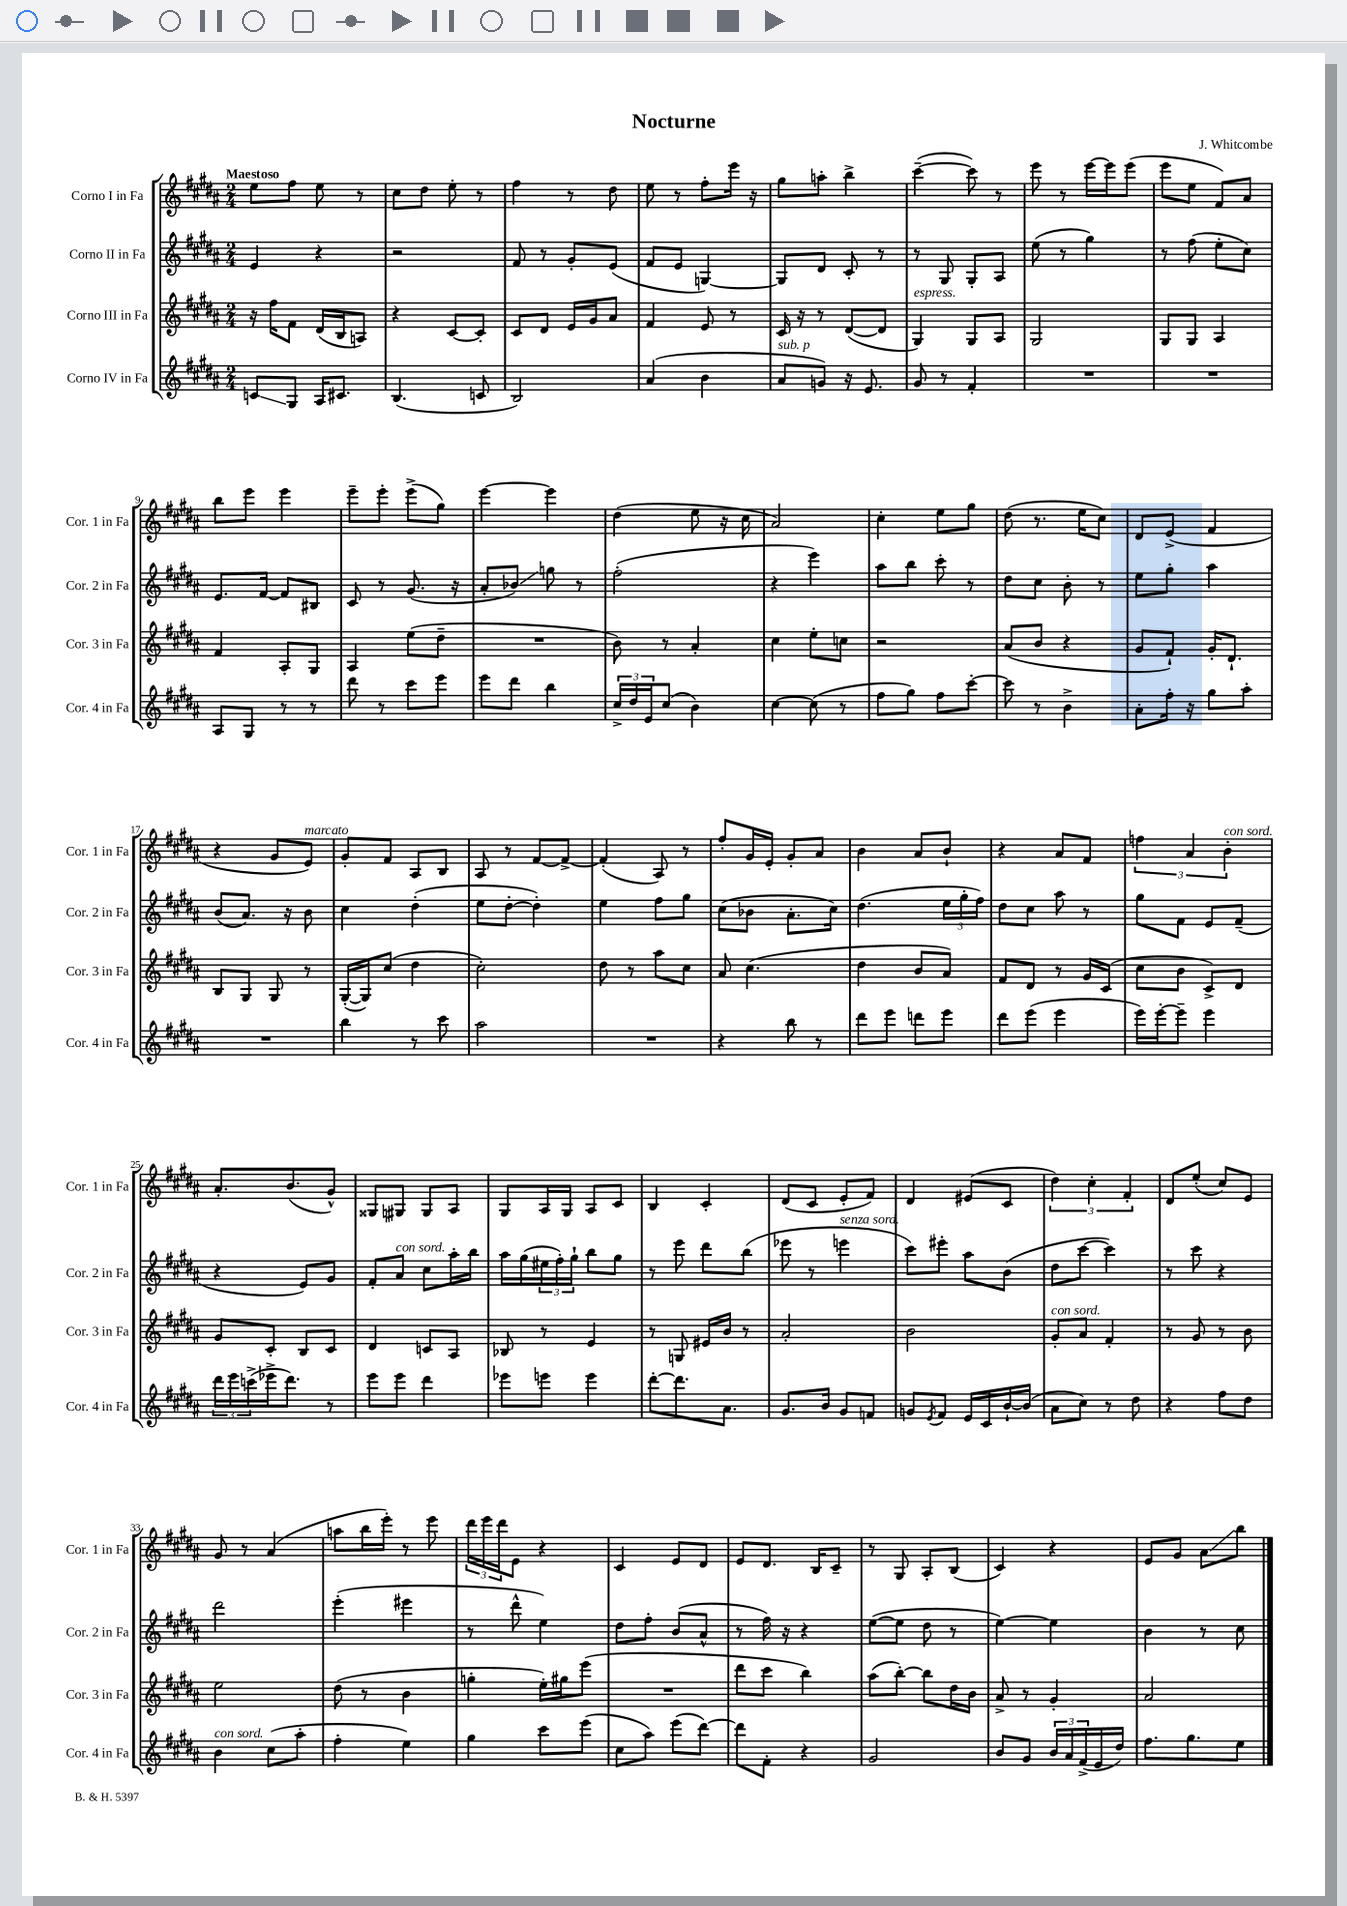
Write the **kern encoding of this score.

**kern	**kern	**kern	**kern
*staff4	*staff3	*staff2	*staff1
*clefG2	*clefG2	*clefG2	*clefG2
*k[f#c#g#d#a#]	*k[f#c#g#d#a#]	*k[f#c#g#d#a#]	*k[f#c#g#d#a#]
*M2/4	*M2/4	*M2/4	*M2/4
8c/L	16r	4e/	8ee\L
.	16ff#\LK	.	.
8G#/J	8f#\J	.	8ff#\J
16A#/LK	(16d#/LL	4r	8ee\
8.c#/J	16B/J	.	.
.	8A/J)	.	8r
=	=	=	=
(4.B/	4r	2r	8cc#\L
.	.	.	8dd#\J
.	[8c#/L	.	8ee'\
8c/	8c#'/]J	.	8r
=	=	=	=
2B/)	8c#/L	8f#/	4ff#\
.	8d#/J	8r	.
.	16e/LL	8g#'/L	8r
.	16g#/J	.	.
.	8a#/J	(8e/J	8dd#\
=	=	=	=
(4a#/	4f#/	8f#/L	8ee\
.	.	8e/J	8r
4b\	8e/	[4G/)	8ff#'\L
.	8r	.	16eee\Jk
.	.	.	16r
=	=	=	=
8a#/L	16c#/	8G/]L	8gg#\L
.	16r	.	.
8g/J)	8r	8d#/J	8aa'\J
16r	([8d#/L	8c#'/	4bb^\
8.e/	.	.	.
.	8d#/]J	8r	.
=	=	=	=
8g#/	4G#/)	8r	([4ccc#~\
8r	.	8G#/	.
4f#'/	8G#/L	8G#'/L	8ccc#\])
.	8A#/J	8A#/J	8r
=	=	=	=
2r	2G#/	(8ee\	8eee\
.	.	8r	8r
.	.	4gg#\)	[16eee\LL
.	.	.	16eee\]J
.	.	.	(8eee\J
=	=	=	=
2r	8G#/L	8r	8eee\L
.	8G#/J	(8ff#\	8ee\J
.	4A#/	8ee'\L	8f#/L)
.	.	8cc#\J)	8a#/J
=	=	=	=
8A#/L	4f#/	8.e/L	8bb\L
8G#/J	.	.	8eee\J
.	.	[16f#/Jk	.
8r	8A#'/L	8f#/]L	4eee\
8r	8G#/J	8B#/J	.
=	=	=	=
8ddd#\	4A#/	8c#/	8eee~\L
8r	.	8r	8eee'\J
8ccc#\L	(8ee\L	(8.g#/	(8eee^\L
8eee\J	8dd#~\J	.	8gg#\J)
.	.	16r	.
=	=	=	=
8eee\L	2r	8a#'/L	[4eee\
8ddd#\J	.	8b-/J)	.
4bb\	.	8gg\	4eee\]
.	.	8r	.
=	=	=	=
24cc#^/LL	8b\)	(2ff#'\	(4dd#\
24dd#/	.	.	.
24e/J	.	.	.
(8cc#/J	8r	.	.
4b\)	4a#'/	.	8ee\
.	.	.	16r
.	.	.	16cc#\
=	=	=	=
[4cc#\	4cc#\	4r	2a#/)
(8cc#\]	8ee'\L	4eee\)	.
8r	8cc\J	.	.
=	=	=	=
8ff#\L	2r	8aa#\L	4cc#'\
8gg#\J)	.	8bb\J	.
8ff#\L	.	8ccc#'\	8ee\L
[8ccc#'\J	.	8r	8gg#\J
=	=	=	=
8ccc#\]	(8a#/L	8dd#\L	(8dd#\
8r	8b/J	8cc#\J	8.r
4b^\	4r	8b'\	.
.	.	.	16ee\LK
.	.	8r	8cc#\J)
=	=	=	=
8a#'\L	8g#/L	8ee\L	8d#/L
16ff#'\Jk	8f#`/J)	8gg#'\J	(8e^/J
16r	.	.	.
8gg#\L	16g#'/LK	4aa#\	4f#/
.	8.d#`/J	.	.
8aa#'\J	.	.	.
=	=	=	=
2r	8B/L	(8b/L	4r
.	8G#/J	8.a#/J)	.
.	8G#/	.	8g#/L
.	.	16r	.
.	8r	8b\	8e/J)
=	=	=	=
4bb\	([16G#'/LL	4cc#\	8g#'/L
.	16G#/]J)	.	.
.	(8cc#/J	.	8f#/J
8r	4dd#\	(4dd#'\	8A#/L
8ccc#\	.	.	8B/J
=	=	=	=
2aa#\	2cc#'\)	8ee\L	8A#/
.	.	[8dd#'\J	8r
.	.	4dd#'\])	[8f#/L
.	.	.	8f#^/_J
=	=	=	=
2r	8dd#\	4ee\	(4f#'/]
.	8r	.	.
.	8aa#\L	8ff#\L	8A#/)
.	8cc#\J	8gg#\J	8r
=	=	=	=
4r	8a#/	(8cc#\L	8ff#'/L
.	(4.cc#\	8b-\J	16g#/L
.	.	.	16e'/JJ
8bb\	.	8.a#'\L	8g#'/L
8r	.	.	8a#/J
.	.	16cc#\Jk)	.
=	=	=	=
8ddd#\L	4dd#\	(4.dd#\	4b\
8eee\J	.	.	.
8ddd\L	8b/L	.	8a#/L
8eee\J	8a#/J)	24ee\LL	8b`/J
.	.	24gg#'\	.
.	.	24ff#\JJ)	.
=	=	=	=
8ddd#\L	8f#/L	8dd#\L	4r
(8eee\J	8d#/J	8cc#\J	.
4eee\	8r	8aa#\	8a#/L
.	16g#/LL	8r	8f#/J
.	(16c#/JJ	.	.
=	=	=	=
16eee\LL)	8cc#\L	8gg#\L	6ff\
[16eee'\J	.	.	.
8eee~\]J	8b\J	8f#\J	.
.	.	.	6a#/
4eee\	8c#^/L)	8e/L	.
.	.	.	6b'\
.	8d#/J	(8f#~/J	.
=	=	=	=
24ddd#\LL	8g#/L	4r	8.a#'/L
24eee\	.	.	.
(24ccc^\	.	.	.
16eee-^\J	8c#'/J	.	.
8.ddd#\J)	.	.	(8.b/
.	8B/L	8e/L)	.
8r	8c#/J	8g#/J	8g#^^/J)
=	=	=	=
8eee\L	4d#/	8f#'/L	8G##/L
8eee\J	.	8a#/J	8G#/J
4ddd#\	8c/L	8cc#\L	8G#/L
.	8A#/J	16aa#'\L	8A#/J
.	.	16bb\JJ	.
=	=	=	=
8eee-\L	8B-/	16aa#\LL	8G#/L
.	.	(16gg#\	.
8eee\J	8r	24ee#\	16A#/L
.	.	24ff#'\)	.
.	.	.	16G#/JJ
.	.	24gg#`\JJ	.
4eee\	4e/	8bb\L	8A#/L
.	.	8gg#\J	8c#/J
=	=	=	=
[8ddd#'\L	8r	8r	4B/
8.ddd#\]	8G/	8eee\	.
.	16e#/LL	8ddd#\L	4c#'/
8.a#\J	16b/JJ	.	.
.	8r	(8bb\J	.
=	=	=	=
8.g#/L	2a#'/	8eee-\	(8d#/L
.	.	8r	8c#/J
16b/Jk	.	.	.
8g#/L	.	4eee\	8e'/L
8f/J	.	.	8f#/J)
=	=	=	=
8g/L	2b\	8ccc#\L)	4d#/
8qe/	.	.	.
8f#/J	.	8eee#'\J	.
16e/LL	.	8aa#\L	(8e#/L
16c#/	.	.	.
[16b`/	.	(8b\J	8c#/J
(16b/]JJ	.	.	.
=	=	=	=
8a#\L	8g#'/L	8dd#\L	6dd#\)
8cc#\J)	8a#/J	[8ccc#\J	.
.	.	.	6cc#'\
8r	4f#'/	4ccc#\])	.
.	.	.	6f#'/
8dd#\	.	.	.
=	=	=	=
4r	8r	8r	8d#/L
.	8g#/	8ccc#\	(8ee'/J
8ff#\L	8r	4r	8cc#/L)
8dd#\J	8b\	.	8e/J
=	=	=	=
4b\	2ee\	2ddd#\	8g#/
.	.	.	8r
(8cc#\L	.	.	(4a#/
8aa#'\J	.	.	.
=	=	=	=
4ff#'\	(8dd#\	(4eee'\	8aa\L
.	8r	.	16bb\L
.	.	.	16eee'\JJ)
4ee\)	4b\	4eee#\	8r
.	.	.	8eee\
=	=	=	=
4gg#\	4gg'\	8r	24ddd#\LL
.	.	.	24eee\
.	.	.	24ddd#\J
.	.	8ddd#^^\	8e\J
8ccc#\L	16ee'\LL)	4ee\)	4r
.	16gg#\J	.	.
(8eee\J	(8eee\J	.	.
=	=	=	=
8cc#\L	2r	8dd#\L	4c#/
8aa#\J)	.	8ff#'\J	.
(8eee\L	.	(8b/L	8e/L
[8ddd#\J)	.	8a#^^/J	8d#/J
=	=	=	=
8ddd#\]L	8ddd#\L	8r	8e/L
8f#'\J	8ccc#\J	16ff#\)	8.d#/J
.	.	16r	.
4r	4bb\)	4r	.
.	.	.	16B/LK
.	.	.	8c#~/J
=	=	=	=
2g#/	(8aa#\L	([8ee\L	8r
.	[8bb'\J)	8ee\]J	8G#/
.	8bb\]L	8dd#\	8A#'/L
.	16dd#\L	8r	(8B/J
.	16b\JJ	.	.
=	=	=	=
8b/L	8a#^/	[4ee\)	4c#/)
8g#/J	8r	.	.
24b/LL	4g#'/	4ee\]	4r
24a#/	.	.	.
(24f#^/	.	.	.
16e/	.	.	.
16dd#/JJ)	.	.	.
=	=	=	=
8.ff#\L	2a#/	4b\	8e/L
.	.	.	8g#/J
8.gg#\	.	.	.
.	.	8r	8a#\L
8ee\J	.	8cc#\	8bb\J
==	==	==	==
*-	*-	*-	*-
